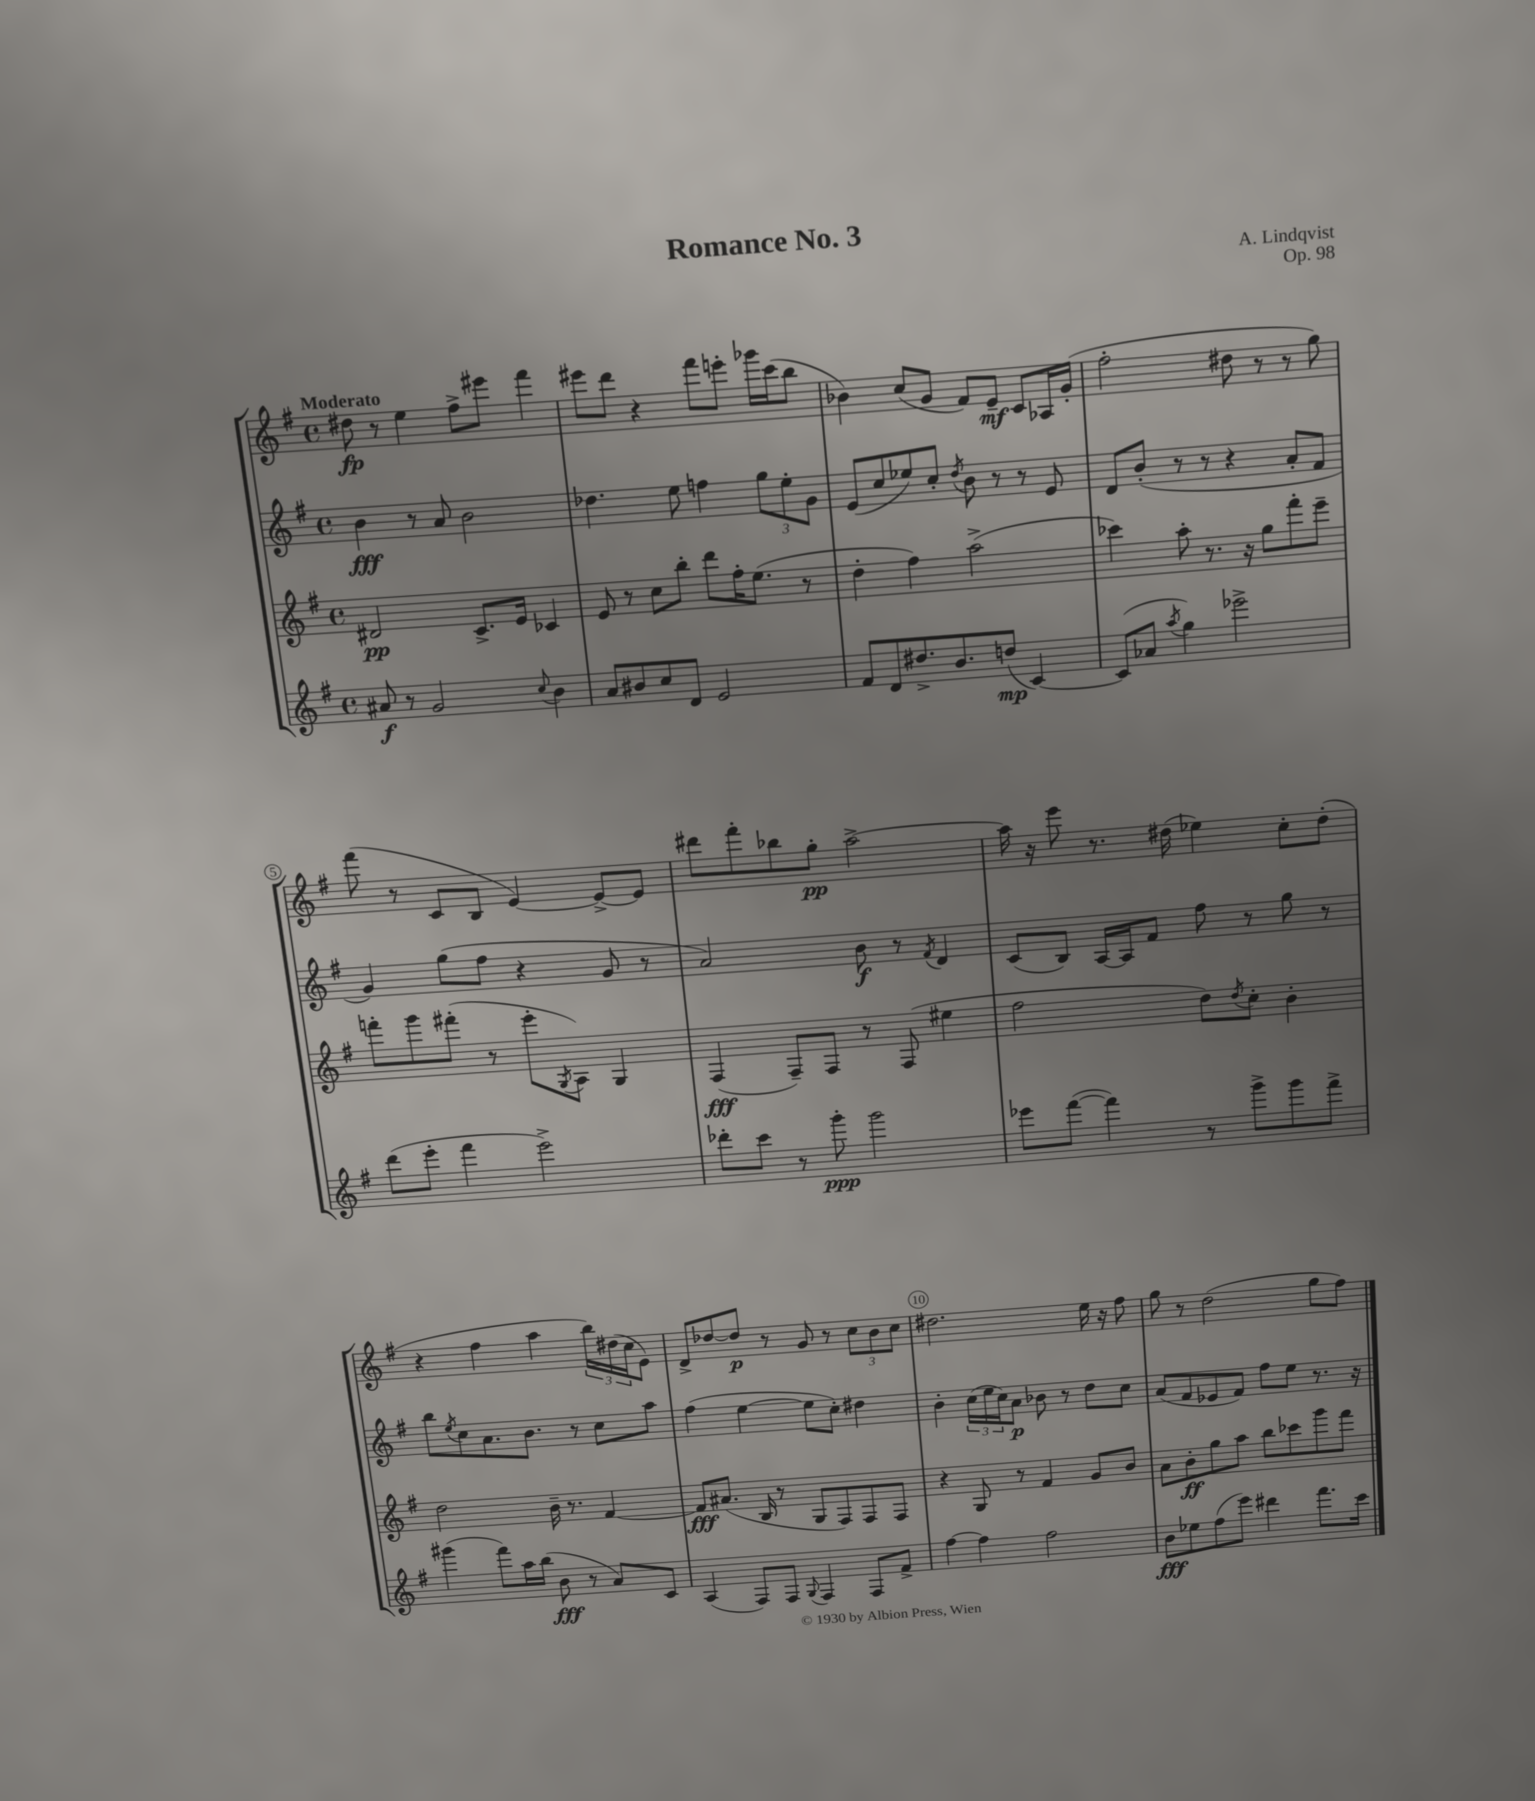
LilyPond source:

\header { title = "Romance No. 3" composer = "A. Lindqvist" opus = "Op. 98" }
<<
\new StaffGroup <<
\new Staff = "s0" {
    \clef treble \key g \major \defaultTimeSignature \time 4/4 \tempo "Moderato"
    dis''8\fp r8 e''4 fis''8-> eis'''8 fis'''4 |
    eis'''8 d'''8 r4 fis'''8 e'''8-. ges'''16 c'''16( b''8 |
    bes'4) c''8( g'8 fis'8) e'8--\mf c'8 aes16 g'16-.( |
    fis''2-. dis''8 r8 r8 g''8) |
    fis'''8( r8 c'8 b8 e'4~) e'8~-> e'8 |
    dis'''8 fis'''8-. bes''8 g''8-.\pp a''2~-> |
    a''16 r16 e'''8 r8. dis''16( ees''4) c''8-. dis''8-.( |
    r4 fis''4 a''4 \tuplet 3/2 { b''16) dis''16( c''16 } e'8) |
    d'8-> des''8~ des''8\p r8 g'8 r8 \tuplet 3/2 { c''8 b'8 c''8 } |
    dis''2. e''16 r16 fis''8 |
    g''8 r8 d''2( g''8 fis''8) \bar "|." |
}
\new Staff = "s1" {
    \clef treble \key g \major \defaultTimeSignature \time 4/4
    b'4\fff r8 a'8 b'2 |
    des''4. e''8 f''4 \tuplet 3/2 { g''8 e''8-. g'8 } |
    e'8( c''8 ees''8) c''8-. \acciaccatura { d''8 } b'8 r8 r8 e'8 |
    d'8 b'8-.( r8 r8 r4 a'8-. fis'8 |
    g'4) g''8( fis''8 r4 g'8 r8 |
    a'2) b'8\f r8 \acciaccatura { fis'8 } d'4 |
    c'8( b8) a16~ a16 fis'8 fis''8 r8 g''8 r8 |
    b''8 \acciaccatura { e''8 } c''8 a'8. b'8. r8 c''8 a''8 |
    fis''4( e''4~ e''8 c''8-.) dis''4 |
    b'4-. \tuplet 3/2 { c''16( e''16 c''16) } a'8\p bes'8 r8 d''8 c''8 |
    a'8( fis'8 ees'8 fis'8) fis''8 e''8 r8. r16 \bar "|." |
}
\new Staff = "s2" {
    \clef treble \key g \major \defaultTimeSignature \time 4/4
    dis'2\pp c'8.-> e'16 ces'4 |
    e'8 r8 c''8 b''8-. d'''8 fis''16-. e''8.( r8 |
    d''4-. fis''4) a''2->( |
    ces'''4) a''8-. r8. r16 g''8 fis'''8-. e'''8-- |
    f'''8-. g'''8 fis'''8-.( r8 e'''8-. \acciaccatura { g8 } a8) g4 |
    fis4\fff( fis8--) fis8 r8 fis8( eis''4 |
    fis''2 d''8) \acciaccatura { d''8 } c''8-. b'4-. |
    d''2 b'16-- r8. fis'4~ |
    fis'8\fff ais'8.( b16 r8 g8 fis8) fis8 fis8 |
    r4 g8 r8 fis'4 g'8 b'8 |
    a'8 b'8-.\ff g''8 a''8 b''8 ces'''8 g'''8 fis'''8 \bar "|." |
}
\new Staff = "s3" {
    \clef treble \key g \major \defaultTimeSignature \time 4/4
    ais'8\f r8 g'2 \appoggiatura { c''8 } b'4 |
    a'8 bis'8 c''8 d'8 e'2 |
    fis'8 d'8 dis''8.-> b'8. d''8\mp( c'4~) |
    c'8( aes'8 \acciaccatura { a''8 } g''4) ees'''2-> |
    d'''8( e'''8-. fis'''4 e'''2->) |
    des'''8-. c'''8 r8 g'''8-.\ppp g'''2 |
    ees'''8 fis'''8~( fis'''4) r8 g'''8-> g'''8 fis'''8-> |
    gis'''4( fis'''8) a''16 b''16( b'8\fff r8 a'8) c'8 |
    a4( fis8) fis8 \appoggiatura { g8 } fis4 fis8 fis'8-> |
    fis''4~ fis''4 fis''2 |
    b'8\fff ees''8 fis''8( e'''8) dis'''4 fis'''8. c'''16 \bar "|." |
}
>>
>>
\layout { \context { \Score \override BarNumber.break-visibility = ##(#f #t #t) barNumberVisibility = #(every-nth-bar-number-visible 5) \override BarNumber.stencil = #(make-stencil-circler 0.1 0.3 ly:text-interface::print) } }
